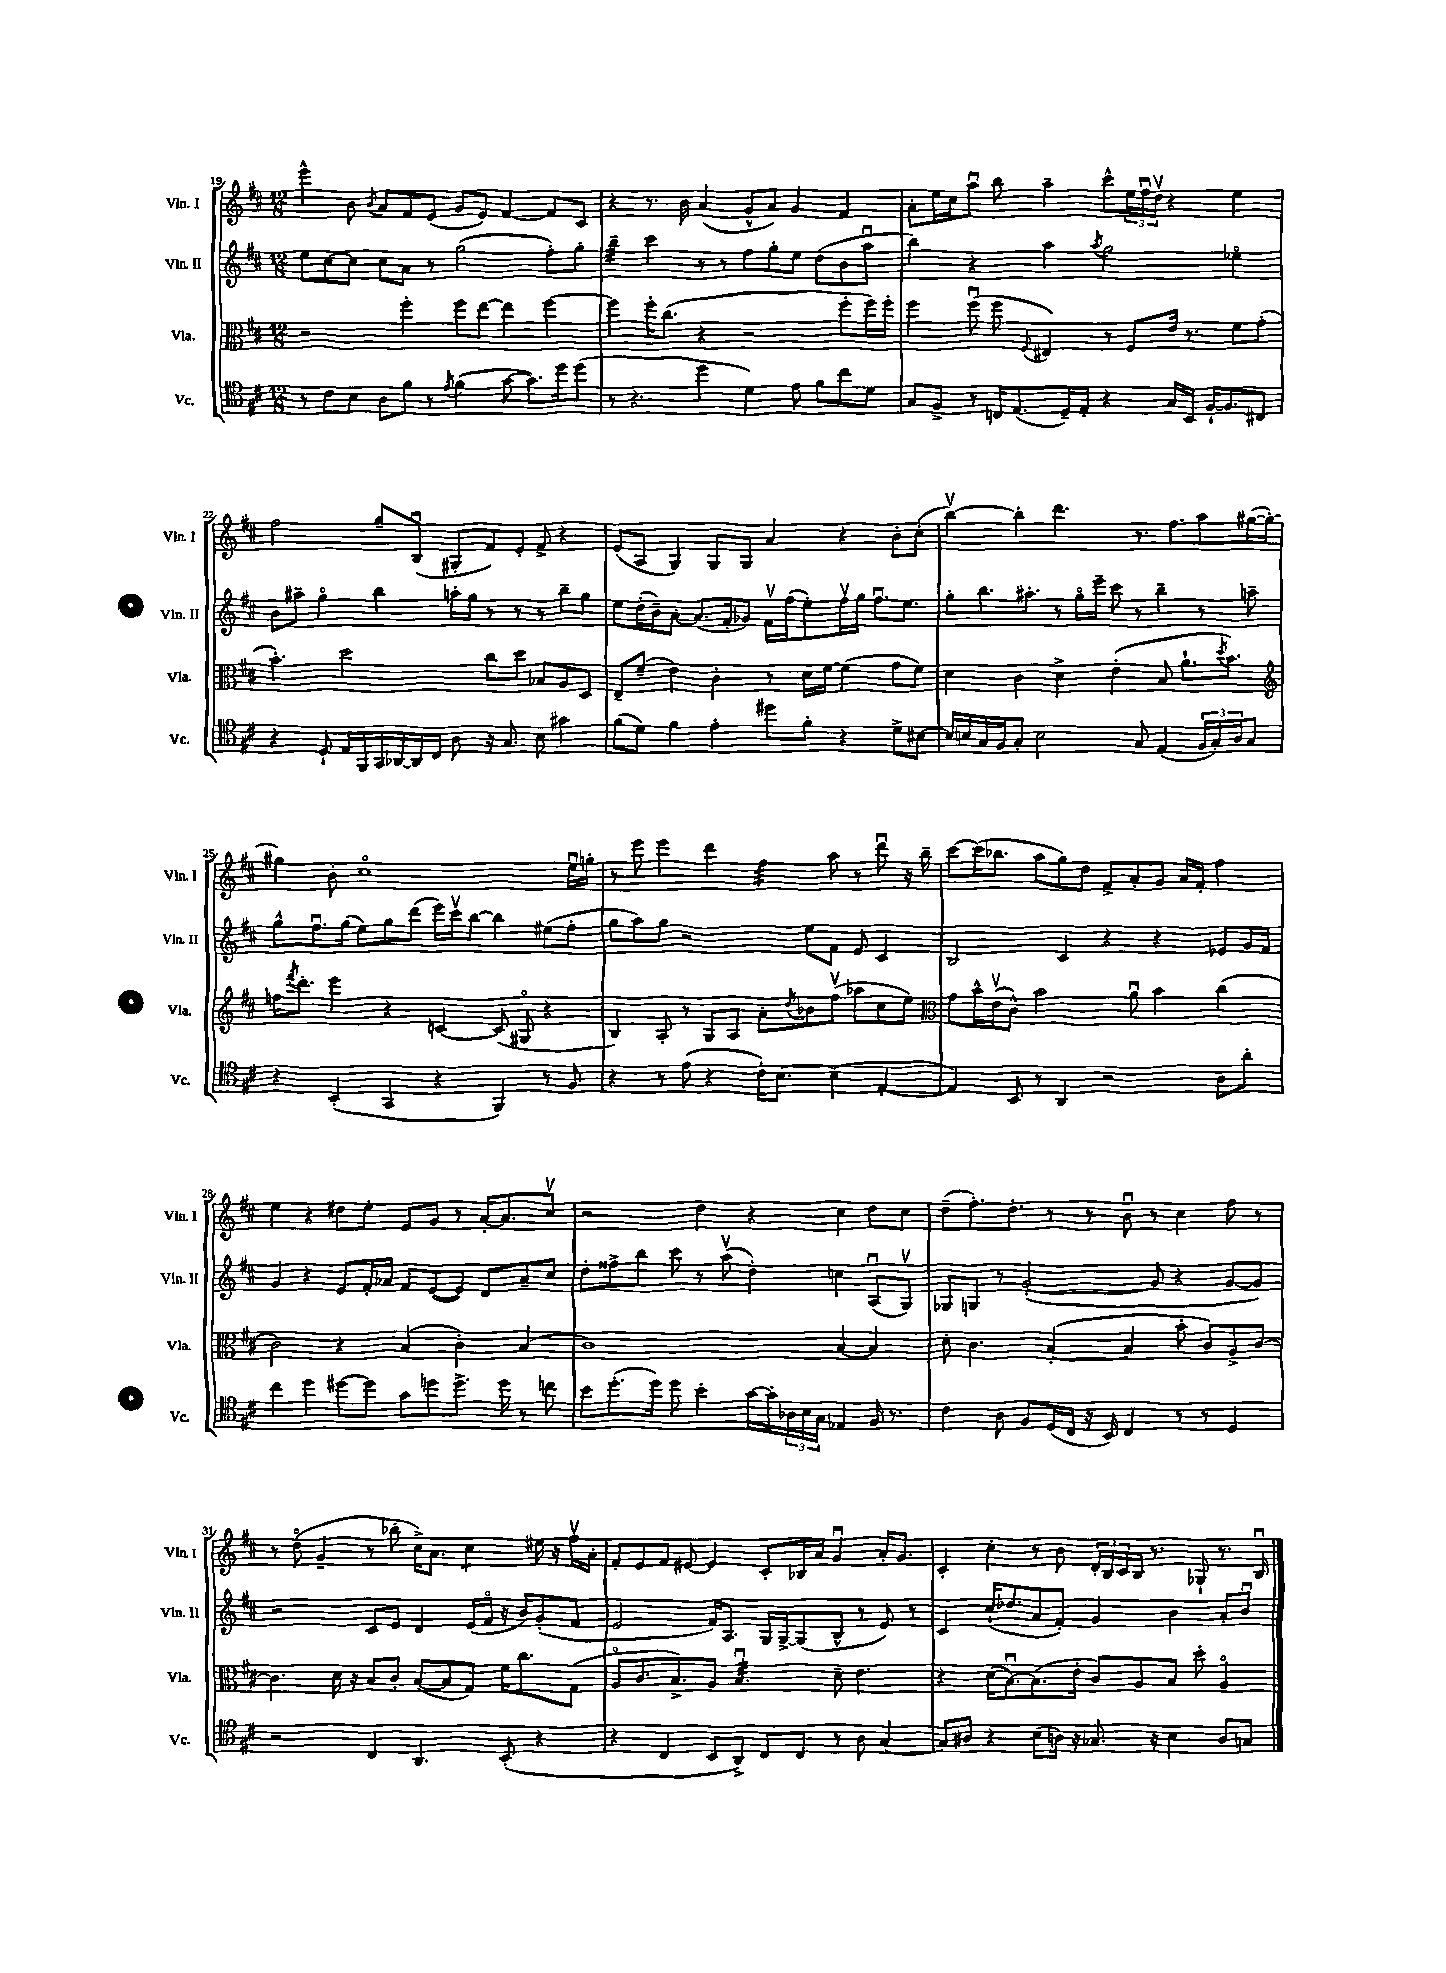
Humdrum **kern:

**kern	**kern	**kern	**kern
*staff4	*staff3	*staff2	*staff1
*clefC4	*clefC3	*clefG2	*clefG2
*k[f#c#]	*k[f#c#]	*k[f#c#]	*k[f#c#]
*M12/8	*M12/8	*M12/8	*M12/8
8r	2r	8ee	4eee^^
8c#	.	[8cc#	.
8B	.	8cc#]	8b
.	.	.	8qb
8A	.	8cc#	8a
8f#	4ff#'	8a	8f#
8r	.	8r	(8e
8qe	.	.	.
(4f#	8ff#	(2gg	8g
.	[8ee	.	8e)
[8g	4ee]	.	[4f#
8.g])	.	.	.
.	[4ff#	8ff#')	8f#]
16dd	.	.	.
(8dd	.	8gg'	8c#
=	=	=	=
8r	4ff#]	4bb~	4r
4.r	.	.	.
.	16ff#'	4ccc#	8.r
.	(8.cc#	.	.
.	.	.	16b
4dd	4r	8r	(4a
.	.	8r	.
4d)	2r	8ff#	8g^^
.	.	8gg'	8a)
8e	.	8ee	4g
8f#	.	(8dd	.
8cc#	8ff#'	8b	4f#
8d	16ff#)	8aau	.
.	16ff#'	.	.
=	=	=	=
8G	4ff#	4bb)	8a'
8F#^	.	.	16ee
.	.	.	16cc#
8r	(8ff#u	4r	8aau
16C	8ff#	.	8bb
(8.E	.	.	.
.	8qqF#	.	.
.	4E#)	4aa	4aa~
16D~)	.	.	.
16E'	.	.	.
.	.	8qaa	.
4r	8r	2gg	8ccc#^^
.	8F#	.	24ee
.	.	.	24ff#u
.	.	.	24ddv
16G	16e	.	4r
16BB	8.r	.	.
[16F#`	.	.	.
8.F#]	.	.	.
.	8f#	4ee-o	4ee
8C#	(8g'	.	.
=	=	=	=
4r	4.b')	8b	2ff#
.	.	8aa#~	.
8D`	.	4ggo	.
16E	2dd	.	.
16FF#	.	.	.
16GG	.	4bb	8gg~
[16AA-	.	.	.
16AA-]	.	.	(8Bu
16C#	.	.	.
8A	.	16aa'	8G#'
.	.	16gg	.
16r	8cc#	8r	8f#)
8.G	.	.	.
.	8dd	8r	8e'
8B	8B-	8r	8f#^
4g#	8A	8bb~	4r
.	8D	8gg	.
=	=	=	=
(8f#	8E~	8ee	(8e
8d)	(8f#~	(16dd'	8A
.	.	16b~)	.
4f#	4e)	[8a'	4G)
.	.	(8.a]	.
4e'	4c#'	.	8G
.	.	16f#'	.
.	.	8g-)	8G
8dd#	8r	16f#v	4a
.	.	(16ff#	.
8f#'	16d	8ee')	.
.	[16f#	.	.
4r	(4f#]	16ff#v	4r
.	.	16gg	.
.	.	8.ff#u	.
8d^	8g	.	8b'
.	.	8.ee	.
[8B#	8f#)	.	(8cc#'
=	=	=	=
16B#]	4d	8gg'	[4bbv)
16B	.	.	.
16G	.	8.bb	.
16F#	.	.	.
8G'	4c#	.	4bb']
.	.	8.aa#'	.
2B	.	.	.
.	4d^	8r	4.ddd
.	.	16ggo	.
.	.	16eee~	.
.	(4e'	8ccc#	.
8G	.	8r	8.r
(4E	8B	4bb~	.
.	.	.	8.ff#
.	8.a`	.	.
24F#	.	8r	8aa
24G')	.	.	.
.	8qdd	.	.
.	8.b)	.	.
24A	.	.	.
8G	.	8aa~	([16gg#
.	.	.	16gg#'_)
=	=	=	=
*	*clefG2	*	*
4r	16ff	8gg^^	4gg#]
.	8qfff#	.	.
.	8.ddd'	.	.
.	.	8.ff#u	.
(4BB'	4eee	.	8b'
.	.	(16gg	.
.	.	8ee)	1cc#o
4GG	4r	8gg	.
.	.	(8ddd	.
4r	[4c	16eee)	.
.	.	16ccc#v	.
.	.	[8bb	.
4FF#)	(8c]	4bb]	.
.	8G#o	.	.
8r	4r	(8ee#	.
8F#	.	8ff#'	16eeu
.	.	.	16gg'
=	=	=	=
4r	4B)	8gg	8r
.	.	8aa)	8eee
8r	8A'	8gg	4eee
(8e	8r	2r	.
4r	8G	.	4ddd
.	8A	.	.
16c#')	8a'	.	4ff#
[8.B	.	.	.
.	8qdd	.	.
.	8b-	8ee	.
(4B]	(8ff#v	8f#	8aa
.	8aa-	8e	8r
[4E'	8cc#	4c#	8dddu
.	8ee)	.	16r
.	.	.	16bb~
=	=	=	=
*	*clefC3	*	*
4E])	8g	2B	[8ccc#
.	16b^^	.	(16ccc#]
.	(16ev	.	8.bb-
8BB	8c#^^)	.	.
8r	2b	.	8aa
4AA	.	4c#	8gg)
.	.	.	8dd
2r	.	4r	8f#^
.	8au	.	8a'
.	4b	4r	8g
.	.	.	16a
.	.	.	16f#'
8A	(4cc#	8e-	4ff#
8a'	.	16g	.
.	.	16f#	.
=	=	=	=
4cc#	2c#)	4g	4ee
4dd	.	4r	4r
[8dd#	4r	8e	8dd#
8dd#]	.	16f#'	8ee'
.	.	16a-	.
8g	(4B	8f#	8e
8dd	.	([8e	8g
8.dd^	4c#')	8e])	8r
.	.	8d	[16a'
16dd	.	.	8.a]
8r	(4B	8a-~	.
8cc	.	8cc#	8cc#v
=	=	=	=
8b	1c#)	8dd'	2r
(8.dd'	.	8ff##^	.
.	.	8bb	.
16dd)	.	.	.
8dd	.	8ccc#	.
4b'	.	8r	4dd
.	.	(8aav	.
[16g	.	4dd')	4r
16g']	.	.	.
24A-	.	.	.
24B	.	.	.
24G	.	.	.
4E-	[4B	4cc	4cc#
16F#	4B]	(8Au	8dd
8.r	.	.	.
.	.	8Gv)	8cc#
=	=	=	=
4c#	8d'	8G-	(8dd~
.	4.c#	8G	8.ff#')
8A	.	8r	.
.	.	.	8.dd'
8F#	.	([2g'	.
(16D	([4B'	.	8r
16C#	.	.	.
16r	.	.	8r
16BB)	.	.	.
4C#	4B]	.	8bu
.	.	8g]	8r
8r	8b'	4r	4cc#
8r	8c#)	.	.
4D	8A^	[8g	8ff#
.	[8c#	8g])	8r
=	=	=	=
2r	4.c#]	2r	8r
.	.	.	(8ddo
.	.	.	4g~
.	16d	.	.
.	16r	.	.
4C#	8B	8c#	8r
.	8c#'	8e	8bb-'
4.AA	([8B	4d	16cc#^)
.	.	.	8.a
.	8B]	.	.
.	8G)	(16e	4cc#
.	.	16f#o	.
(8BB'	16f#	16r	.
.	8.cc#	16b)	.
4r	.	(8g'	16ee#
.	.	.	16r
.	(8G	8f#	16ff#v
.	.	.	16a'
=	=	=	=
4r	8Ao	2e	8f#'
.	8.c#	.	8e
4C#	.	.	8f#
.	8.B^)	.	.
.	.	.	[8e#
8BB	8A	16f#)	4e#]
.	.	8.A	.
8AA^)	4.Bu	.	.
8C#	.	16G	8c#'
.	.	[16G^	.
8C#	.	(8G]	16B-
.	.	.	16a
8r	8d~	8B^^	4gu
8A	4.e	8r	.
[4G	.	8e)	16a'
.	.	.	8.g
.	.	8r	.
=	=	=	=
8G]	4r	4c#	4c#'
8A#	.	.	.
4r	(16d	(16cc#`	4cc#'
.	[8.Bu)	8.dd-	.
(8B	(8.B]	8a	8r
16A)	.	8f#')	8b
16r	16e'	.	.
8.G-	8c#)	4g	24d'
.	.	.	24B
.	.	.	24c#
.	8A	.	16B
16r	.	.	8.r
4B	8B	4b	.
.	8dd'	.	8G-`
8A	4Ao	8a'	8.r
8G	.	8bu	.
.	.	.	16Bu
==	==	==	==
*-	*-	*-	*-
